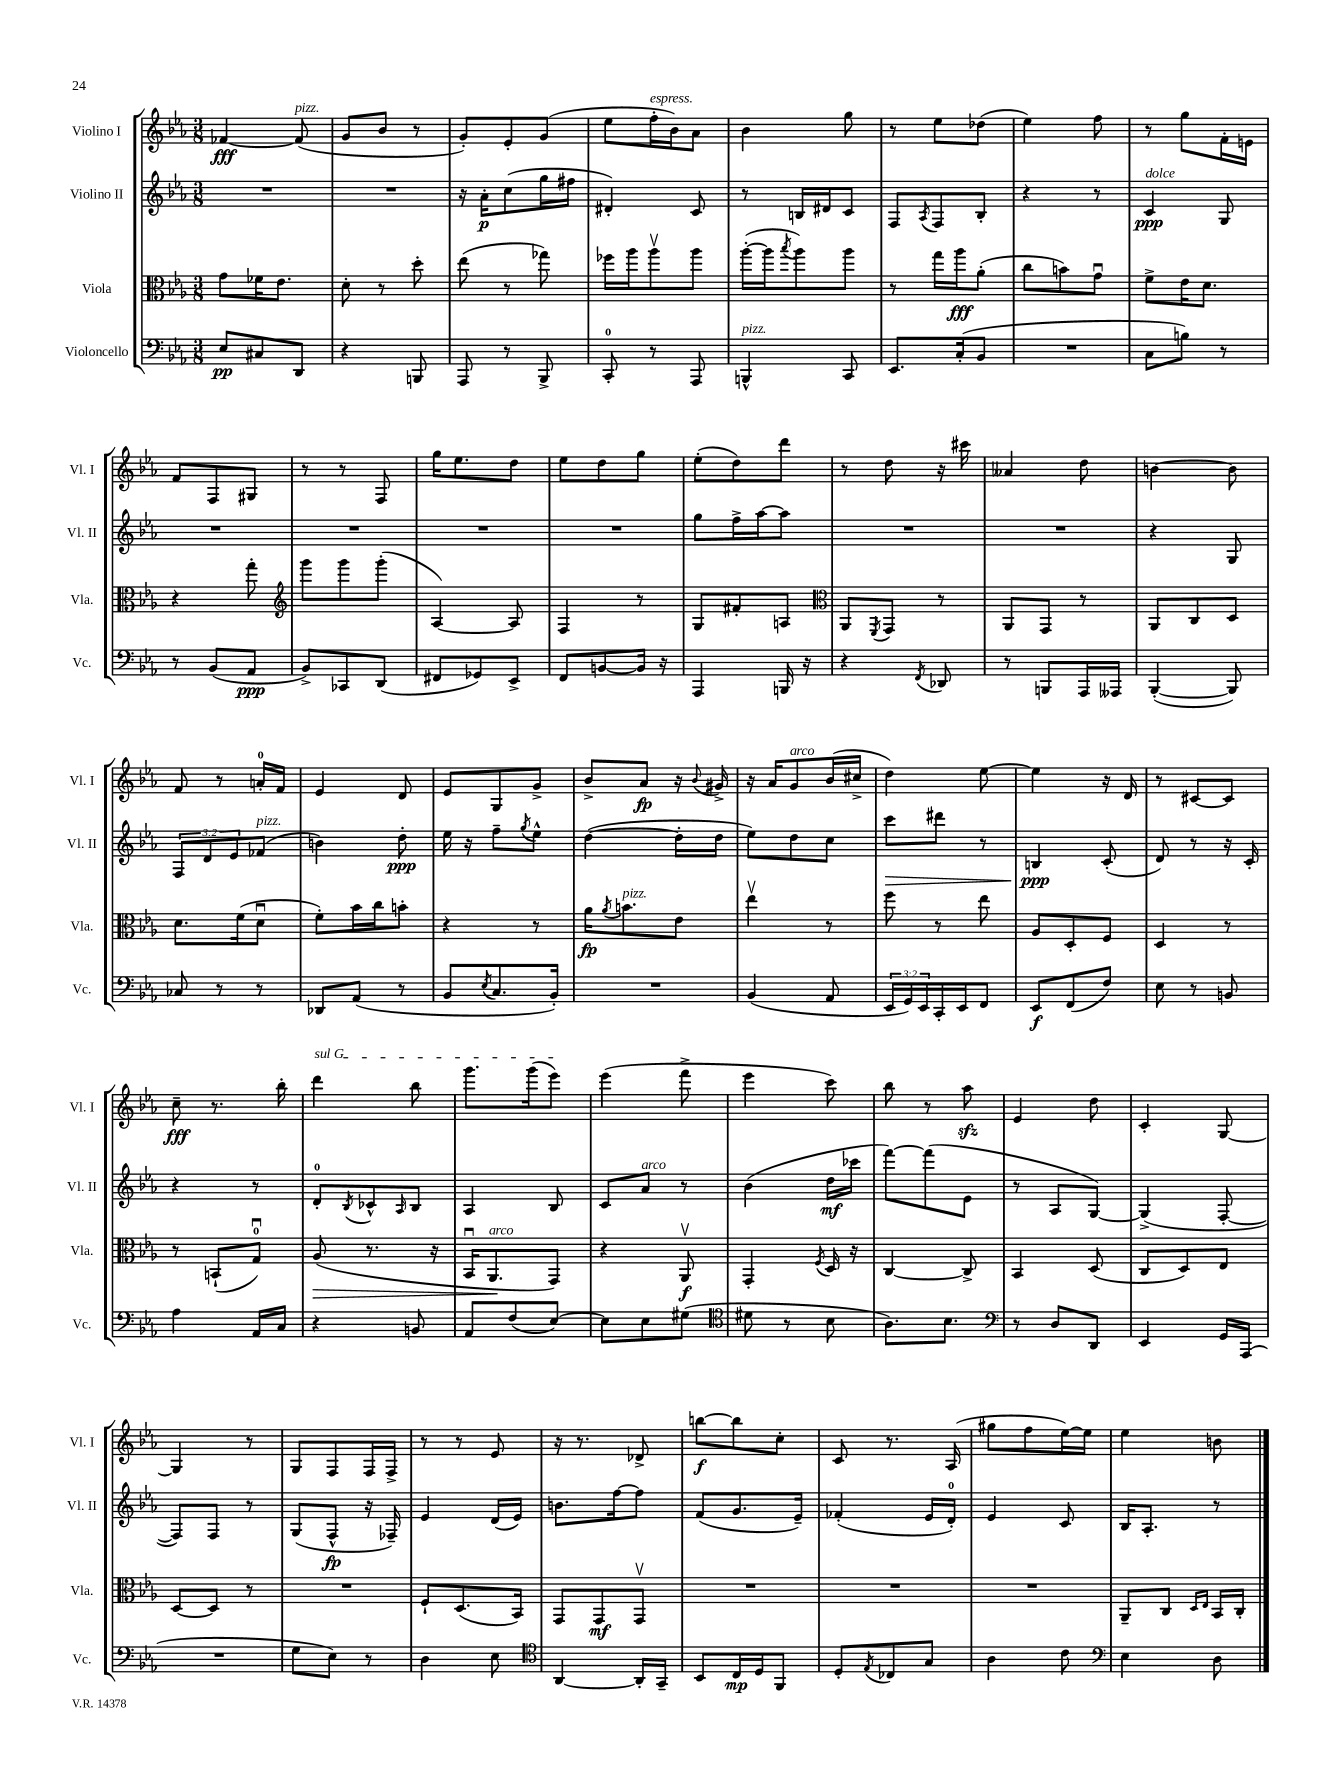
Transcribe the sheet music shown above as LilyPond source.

<<
\new StaffGroup <<
\new Staff = "s0" \with { instrumentName = "Violino I" shortInstrumentName = "Vl. I" } {
    \clef treble \key ees \major \numericTimeSignature \time 3/8
    fes'4~\fff fes'8^\markup { \italic "pizz." }( |
    g'8 bes'8 r8 |
    g'8-.) ees'8-. g'8( |
    ees''8 f''16-.^\markup { \italic "espress." } bes'16) aes'8 |
    bes'4 g''8 |
    r8 ees''8 des''8( |
    ees''4) f''8 |
    r8 g''8 f'16-. e'16 |
    f'8 f8 gis8 |
    r8 r8 f8 |
    g''16 ees''8. d''8 |
    ees''8 d''8 g''8 |
    ees''8-.( d''8) d'''8 |
    r8 d''8 r16 cis'''16 |
    aeses'4 d''8 |
    b'4~ b'8 |
    f'8 r8 a'16-0-. f'16 |
    ees'4 d'8 |
    ees'8 g8 g'8-> |
    bes'8-> aes'8\fp r16 \appoggiatura { bes'8 } gis'16-> |
    r16 aes'16 g'8^\markup { \italic "arco" } bes'16( cis''16-> |
    d''4) ees''8~ |
    ees''4 r16 d'16 |
    r8 cis'8~ cis'8 |
    c''8--\fff r8. bes''16-. |
    \once \override TextSpanner.bound-details.left.text = \markup { \italic "sul G" } d'''4\startTextSpan bes''8 |
    g'''8. g'''16( ees'''8\stopTextSpan) |
    ees'''4( f'''8-> |
    ees'''4 c'''8) |
    bes''8 r8 aes''8\sfz |
    ees'4 d''8 |
    c'4-. g8~ |
    g4 r8 |
    g8 f8 f16 f16-> |
    r8 r8 ees'8 |
    r16 r8. des'8-> |
    b''8~\f b''8 c''8-. |
    c'8 r8. aes16( |
    gis''8 f''8 ees''16~) ees''16 |
    ees''4 b'8 \bar "|." |
}
\new Staff = "s1" \with { instrumentName = "Violino II" shortInstrumentName = "Vl. II" } {
    \clef treble \key ees \major \numericTimeSignature \time 3/8 \override Staff.TupletNumber.text = #tuplet-number::calc-fraction-text
    R4. |
    R4. |
    r16 aes'16-.\p c''8( g''16 fis''16 |
    dis'4-.) c'8 |
    r8 b16 dis'16 c'8 |
    f8 \acciaccatura { aes8 } f8 bes8-. |
    r4 r8 |
    c'4\ppp^\markup { \italic "dolce" } g8 |
    R4. |
    R4. |
    R4. |
    R4. |
    g''8 f''16-> aes''16~ aes''8 |
    R4. |
    R4. |
    r4 g8 |
    \tuplet 3/2 { f8 d'8 ees'8 } fes'8^\markup { \italic "pizz." }( |
    b'4) d''8-.\ppp |
    ees''16 r16 f''8-- \acciaccatura { g''8 } ees''8-^ |
    d''4~( d''16-. d''16 |
    ees''8) d''8 c''8 |
    c'''8\> dis'''8 r8 |
    b4\ppp\! c'8-.( |
    d'8) r8 r16 c'16-. |
    r4 r8 |
    d'8-0-. \acciaccatura { bes8 } ces'8-^ \grace { aes16 } bes8 |
    aes4 bes8 |
    c'8 aes'8^\markup { \italic "arco" } r8 |
    bes'4( d''16\mf ces'''16 |
    f'''8~) f'''8( ees'8 |
    r8 aes8 g8~) |
    g4->( f8~-. |
    f8) f8 r8 |
    g8( f8-^\fp r16 fes16--) |
    ees'4 d'16( ees'16) |
    b'8. f''16~ f''8 |
    f'8( g'8. ees'16--) |
    fes'4-.( ees'16 d'16-0-.) |
    ees'4 c'8 |
    bes16 aes8.-. r8 \bar "|." |
}
\new Staff = "s2" \with { instrumentName = "Viola" shortInstrumentName = "Vla." } {
    \clef alto \key ees \major \numericTimeSignature \time 3/8
    g'8 fes'16 ees'8. |
    d'8-. r8 d''8-. |
    ees''8( r8 ges''8) |
    fes''16 aes''16 aes''8\upbow aes''8 |
    aes''16~-.( aes''16 \acciaccatura { bes''8 } aes''8) aes''8 |
    r8 g''16 aes''16\fff aes'8-.( |
    c''8 b'8) g'8\downbow |
    f'8-> ees'16 d'8. |
    r4 g''8-. |
    \clef treble g'''8 g'''8 g'''8-.( |
    aes4~) aes8 |
    f4 r8 |
    g8 fis'8-. a8 |
    \clef alto aes,8 \acciaccatura { f,8 } g,8 r8 |
    aes,8 g,8 r8 |
    aes,8 c8 d8 |
    d'8. f'16( d'8\downbow |
    f'8-.) bes'16 c''16 b'8-. |
    r4 r8 |
    aes'16\fp \acciaccatura { aes'8 } b'8.^\markup { \italic "pizz." } ees'8 |
    ees''4\upbow r8 |
    f''8 r8 ees''8 |
    aes8 d8-. f8 |
    d4 r8 |
    r8 b,8-!( g8-0\downbow) |
    aes8\>( r8. r16 |
    bes,16\downbow aes,8.\!^\markup { \italic "arco" } g,8) |
    r4 aes,8\upbow\f |
    g,4-. \acciaccatura { f8 } d16 r16 |
    c4~ c8-> |
    bes,4 d8( |
    c8 d8) ees8 |
    d8~ d8 r8 |
    R4. |
    f8-! d8.( bes,16) |
    g,8 g,8\mf g,8\upbow |
    R4. |
    R4. |
    R4. |
    aes,8-- c8 \grace { d16 ees16 } bes,16 c16-. \bar "|." |
}
\new Staff = "s3" \with { instrumentName = "Violoncello" shortInstrumentName = "Vc." } {
    \clef bass \key ees \major \numericTimeSignature \time 3/8 \override Staff.TupletNumber.text = #tuplet-number::calc-fraction-text
    ees8\pp cis8 d,8 |
    r4 b,,8 |
    aes,,8 r8 bes,,8-> |
    c,8-0-. r8 aes,,8 |
    b,,4-^^\markup { \italic "pizz." } c,8 |
    ees,8. c16-.( bes,8 |
    R4. |
    c8 b8) r8 |
    r8 bes,8( aes,8\ppp |
    bes,8->) ces,8 d,8( |
    fis,8 ges,8) ees,8-> |
    f,8 b,8~ b,16 r16 |
    aes,,4 b,,16 r16 |
    r4 \acciaccatura { f,8 } des,8 |
    r8 b,,8 aes,,16 aeses,,16 |
    bes,,4~-.( bes,,8) |
    ces8 r8 r8 |
    des,8 aes,8( r8 |
    bes,8 \acciaccatura { ees8 } c8. bes,16-.) |
    R4. |
    bes,4( aes,8 |
    \tuplet 3/2 { ees,16 g,16) ees,16 } c,16-. ees,16 f,8 |
    ees,8\f f,8( f8) |
    ees8 r8 b,8 |
    aes4 aes,16 c16 |
    r4 b,8 |
    aes,8 f8( ees8~) |
    ees8 ees8 gis8( |
    \clef tenor dis'8 r8 bes8 |
    aes8.) bes8. |
    \clef bass r8 d8 d,8 |
    ees,4 g,16 aes,,16( |
    R4. |
    g8 ees8) r8 |
    d4 ees8 |
    \clef tenor aes,4~ aes,16-. g,16-- |
    bes,8 c16\mp d16 f,8 |
    d8-. \acciaccatura { ees8 } ces8 g8 |
    aes4 c'8 |
    \clef bass ees4 d8 \bar "|." |
}
>>
>>
\layout { \context { \Score \remove "Bar_number_engraver" } }
